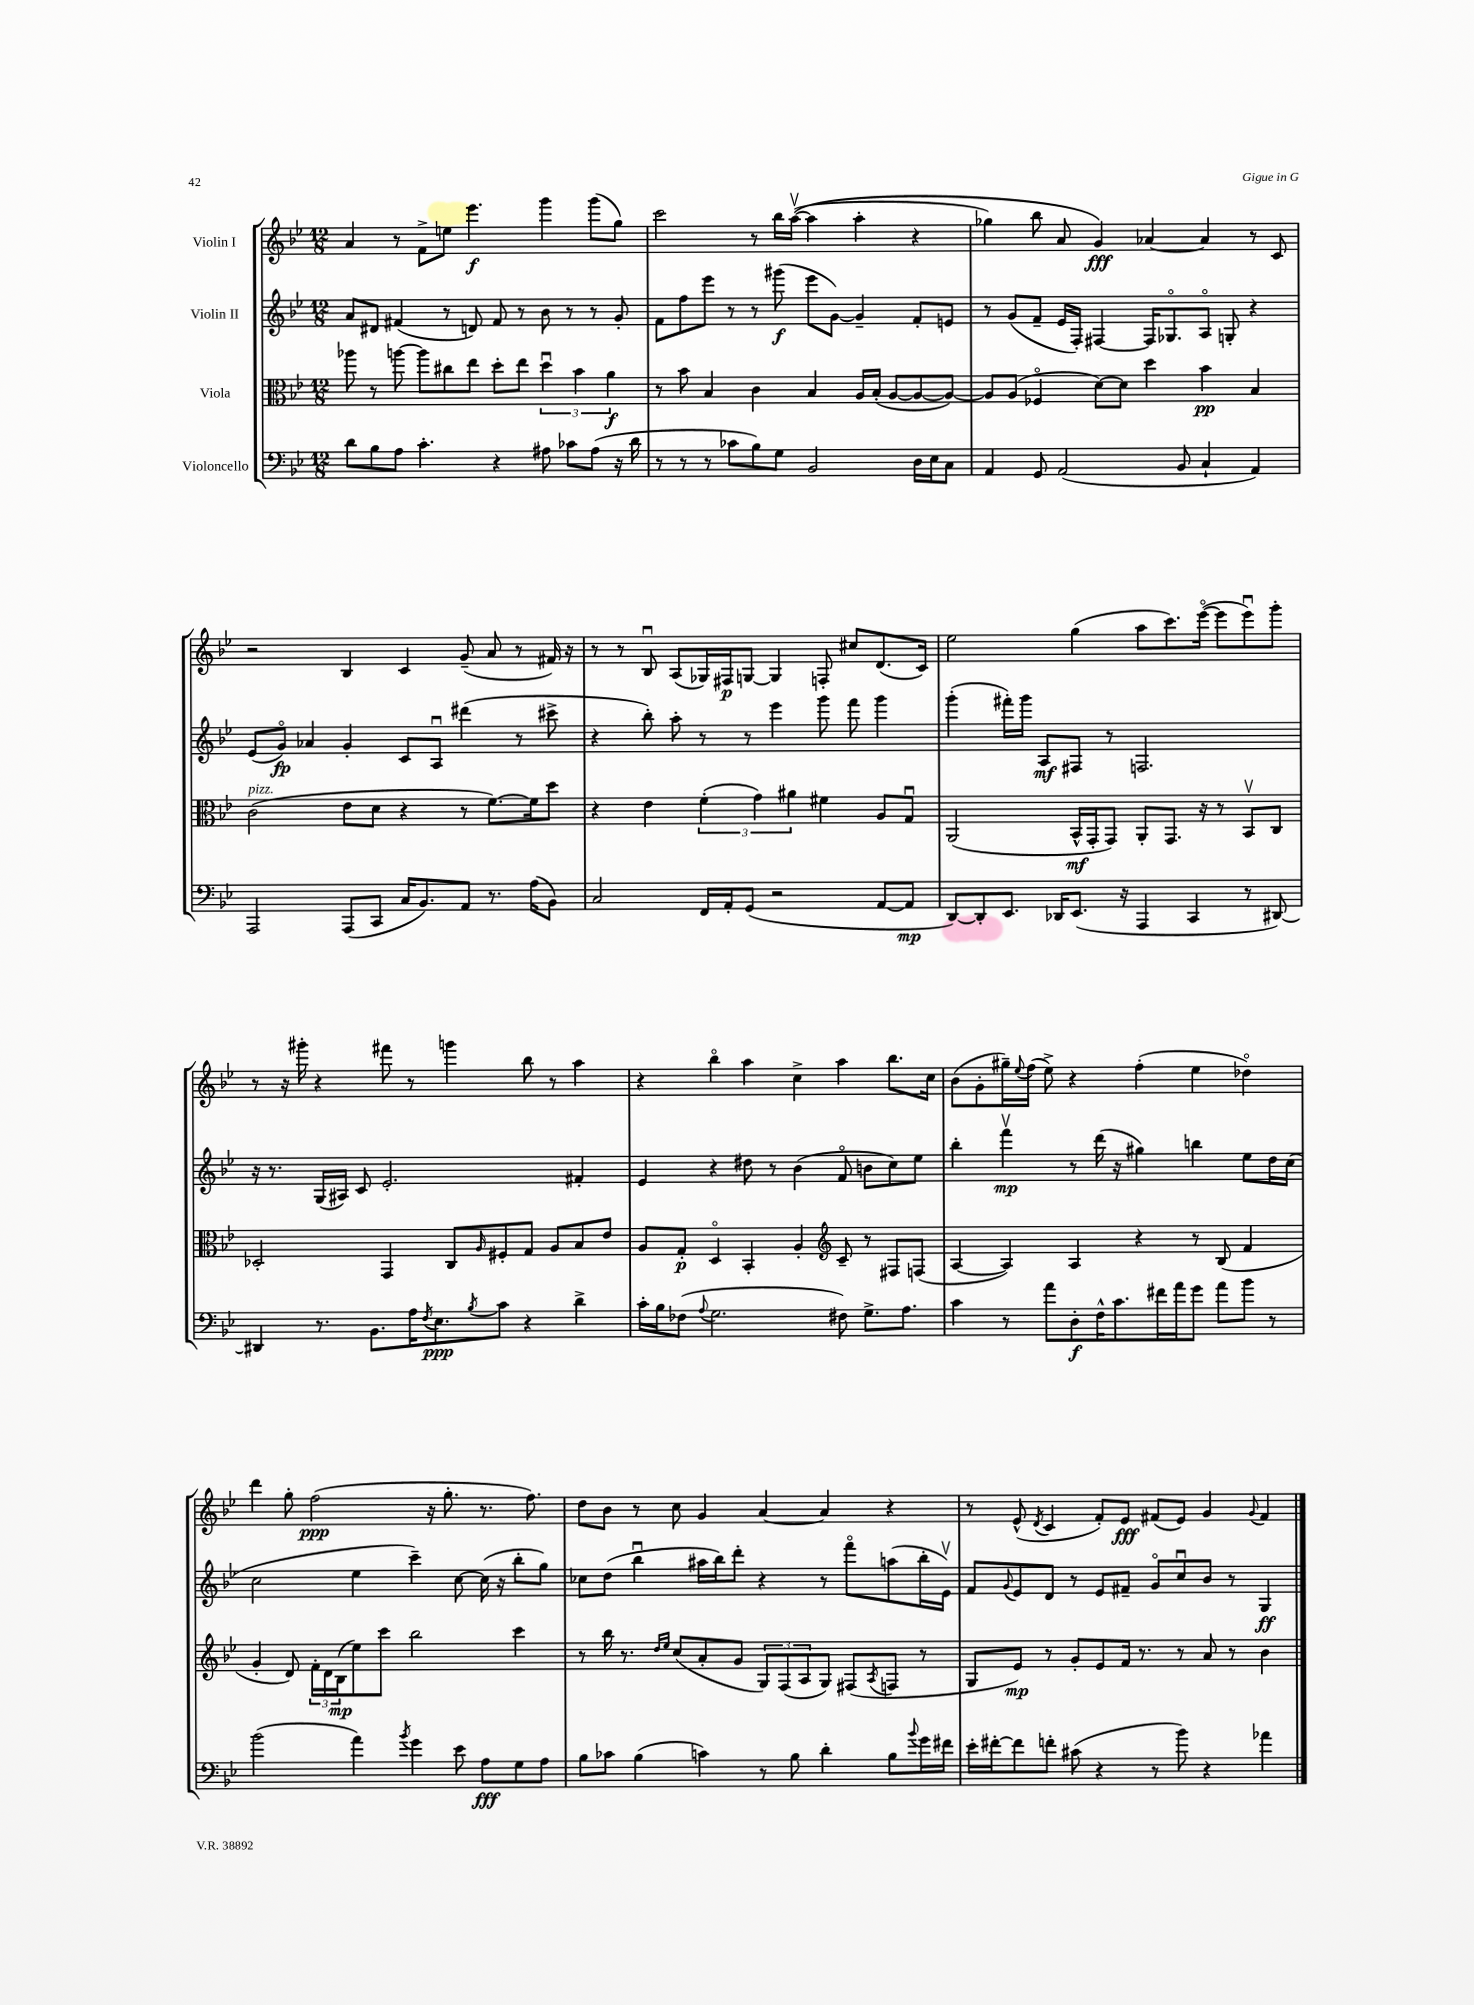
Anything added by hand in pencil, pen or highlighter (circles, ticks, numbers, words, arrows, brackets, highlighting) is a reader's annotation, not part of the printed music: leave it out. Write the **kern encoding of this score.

**kern	**dynam	**kern	**dynam	**kern	**dynam	**kern	**dynam
*part4	*part4	*part3	*part3	*part2	*part2	*part1	*part1
*staff4	*staff4	*staff3	*staff3	*staff2	*staff2	*staff1	*staff1
*I"Violoncello	*	*I"Viola	*	*I"Violin II	*	*I"Violin I	*
*clefF4	*	*clefC3	*	*clefG2	*	*clefG2	*
*k[b-e-]	*	*k[b-e-]	*	*k[b-e-]	*	*k[b-e-]	*
*M12/8	*	*M12/8	*	*M12/8	*	*M12/8	*
=18	=18	=18	=18	=18	=18	=18	=18
8d\L	.	8aa-X\	.	8a/L	.	4a/	.
8B-\	.	8r	.	8d#X/J	.	.	.
8A\J	.	[8aan\	.	(4f#X/	.	8r	.
4.c'\	.	8aa\L]	.	.	.	8f^\L	.
.	.	8cc#X\	.	8r	.	8een\J	.
.	.	8ee-\J	.	8dn/)	.	4.eee-\	f
4r	.	8dd'\L	.	8f#/	.	.	.
.	.	8ee-\J	.	8r	.	.	.
8A#X\	.	6ddu\	.	8b-\	.	4ggg\	.
8c-X\L	.	.	.	8r	.	.	.
.	.	6b-\	.	.	.	.	.
(8A#\J	.	.	.	8r	.	(8ggg\L	.
.	.	6a\	f	.	.	.	.
16r	.	.	.	8g'/	.	8gg\J)	.
16d\	.	.	.	.	.	.	.
=19	=19	=19	=19	=19	=19	=19	=19
8r	.	8r	.	8f\L	.	2ccc\	.
8r	.	8b-\	.	8ff\	.	.	.
8r	.	4B-/	.	8eee-\J	.	.	.
8c-X\L	.	.	.	8r	.	.	.
8B-\)	.	4c\	.	8r	.	8r	.
8G\J	.	.	.	(8ggg#X\	f	16bb-\LL	.
.	.	.	.	.	.	(([16aav\JJ	.
2BB-/	.	4B-/	.	8eee-\L	.	4aa\]	.
.	.	.	.	[8g\J)	.	.	.
.	.	16A/LL	.	4g~/]	.	4aa'\	.
.	.	(16B-'/JJ	.	.	.	.	.
.	.	[8A/L	.	.	.	.	.
16D\LL	.	8A/_	.	8f'/L	.	4r	.
16E-\J	.	.	.	.	.	.	.
8C\J	.	8A/J_)	.	8en/J	.	.	.
=20	=20	=20	=20	=20	=20	=20	=20
4AA/	.	8A/L]	.	8r	.	4gg-X\)	.
.	.	(8A/J	.	(8g/L	.	.	.
8GG/	.	4F-X/	.	8f~/J	.	8bb-\	.
(2AA/	.	.	.	16e-/LL	.	8a/	.
.	.	.	.	16F'/JJ)	.	.	.
.	.	[8d\L)	.	[4F#X/	.	4g/)	fff
.	.	8d\J]	.	.	.	.	.
.	.	4dd\	.	16F#/KL]	.	[4a-X/	.
.	.	.	.	8.G-X/	.	.	.
8BB-/	.	.	.	.	.	.	.
4C`/	.	4b-\	pp	8A/J	.	4a-/]	.
.	.	.	.	8Gn'/	.	.	.
4AA/)	.	4B-/	.	4r	.	8r	.
.	.	.	.	.	.	8c/	.
!!LO:LB:g=z
=21	=21	=21	=21	=21	=21	=21	=21
!	!	!LO:TX:a:i:t=pizz.	!	!	!	!	!
2AAA/	.	(2c\	.	(8e-/L	.	2r	.
.	.	.	.	8g/J)	fp	.	.
.	.	.	.	4a-X/	.	.	.
(8AAA/L	.	8e-\L	.	4g'/	.	4B-/	.
8CC/J	.	8d\J	.	.	.	.	.
16C/KL	.	4r	.	8c/L	.	4c/	.
8.BB-/)	.	.	.	.	.	.	.
.	.	.	.	8Au/J	.	.	.
8AA/J	.	8r	.	(4ddd#X\	.	(8g~/	.
8.r	.	[8.f\L)	.	.	.	8a/	.
.	.	.	.	8r	.	8r	.
(16A\KL	.	16f\k]	.	.	.	.	.
8BB-\J)	.	8dd\J	.	8ccc#X^\	.	16f#X/)	.
.	.	.	.	.	.	16r	.
=22	=22	=22	=22	=22	=22	=22	=22
2C/	.	4r	.	4r	.	8r	.
.	.	.	.	.	.	8r	.
.	.	4e-\	.	8bb-'\)	.	8B-u/	.
.	.	.	.	8aa'\	.	(8A/L	.
16FF/LL	.	(6f'\	.	8r	.	16G-X/L)	.
16AA'/J	.	.	.	.	.	16F#X/J	p
(8GG/J	.	.	.	8r	.	[8Gn/J	.
.	.	6g\)	.	.	.	.	.
2r	.	.	.	4eee-\	.	4G/]	.
.	.	6a#X\	.	.	.	.	.
.	.	4f#X\	.	8ggg\	.	8Fn'/	.
.	.	.	.	8fff\	.	8cc#X/L	.
[8AA/L	.	8A/L	.	4ggg\	.	(8.d/	.
8AA/J]	mp	8Gu/J	.	.	.	.	.
.	.	.	.	.	.	16c/Jk)	.
=23	=23	=23	=23	=23	=23	=23	=23
[8DD/L)	.	(2AA/	.	(4ggg'\	.	2ee-\	.
8DD'/]	.	.	.	.	.	.	.
8.EE-/J	.	.	.	16fff#X'\LL)	.	.	.
.	.	.	.	16ggg\JJ	.	.	.
.	.	.	.	8A/L	mf	.	.
16DD-X/KL	.	.	.	.	.	.	.
(8.EE-/J	.	16BB-^^/LL	mf	8F#X/J	.	(4gg\	.
.	.	16GG'/J	.	.	.	.	.
.	.	8GG/J)	.	8r	.	.	.
16r	.	.	.	.	.	.	.
4AAA/	.	8AA'/L	.	2.Fn/	.	8aa\L	.
.	.	8.GG/J	.	.	.	8.ccc\)	.
4CC/	.	.	.	.	.	.	.
.	.	16r	.	.	.	([16eee-\Jk	.
.	.	8r	.	.	.	8eee-\L]	.
8r	.	8BB-v/L	.	.	.	8eee-u\)	.
[8DD#X/)	.	8C/J	.	.	.	8ggg'\J	.
!!LO:LB:g=z
=24	=24	=24	=24	=24	=24	=24	=24
4DD#X/]	.	2D-X'/	.	16r	.	8r	.
.	.	.	.	8.r	.	.	.
.	.	.	.	.	.	16r	.
.	.	.	.	.	.	16ggg#X'\	.
8.r	.	.	.	(16G/LL	.	4r	.
.	.	.	.	16A#X/JJ)	.	.	.
.	.	.	.	8c/	.	.	.
8.BB-\L	.	.	.	.	.	.	.
.	.	4GG/	.	2.e-'/	.	8fff#X\	.
16A\K	.	.	.	.	.	8r	.
8qF/	.	.	.	.	.	.	.
8.E-\	ppp	.	.	.	.	.	.
.	.	8C/L	.	.	.	4gggn\	.
8qB-/	.	16qqA/	.	.	.	.	.
8c\J	.	8F#X'/	.	.	.	.	.
4r	.	8G/J	.	.	.	8bb-\	.
.	.	8A/L	.	.	.	8r	.
4d^\	.	8B-/	.	4f#X'/	.	4aa\	.
.	.	8e-/J	.	.	.	.	.
=25	=25	=25	=25	=25	=25	=25	=25
16c'\LL	.	8A/L	.	4e-/	.	4r	.
16B-\J	.	.	.	.	.	.	.
(8F-X\J	.	8G'/J	p	.	.	.	.
8qqA/	.	.	.	.	.	.	.
2.G\	.	4D/	.	4r	.	4bb-\	.
.	.	4BB-'/	.	8dd#X\	.	4aa\	.
.	.	.	.	8r	.	.	.
.	.	4A'/	.	(4b-\	.	4cc^\	.
*	*	*clefG2	*	*	*	*	*
8F#X\)	.	8c~/	.	8f/	.	4aa\	.
8.G^\L	.	8r	.	8bn\L	.	.	.
.	.	8F#X/L	.	8cc\)	.	8.bb-\L	.
8.A\J	.	.	.	.	.	.	.
.	.	(8Fn/J	.	8ee-\J	.	.	.
.	.	.	.	.	.	16cc\Jk	.
=26	=26	=26	=26	=26	=26	=26	=26
4c\	.	[4A/	.	4bb-'\	.	(8b-\L	.
.	.	.	.	.	.	8g'\	.
8r	.	4A/])	.	4fffv\	mp	16gg#X~\L)	.
.	.	.	.	.	.	8qqee-/	.
.	.	.	.	.	.	(16ff\JJ	.
8a\L	.	.	.	.	.	8ee-^\)	.
8D'\	f	4A/	.	8r	.	4r	.
16F^^\K	.	.	.	(16ddd\	.	.	.
8.c\	.	.	.	16r	.	.	.
.	.	4r	.	4gg#X\)	.	(4ff'\	.
16f#X\L	.	.	.	.	.	.	.
16a\J	.	.	.	.	.	.	.
8g\J	.	8r	.	4bbn\	.	4ee-\	.
8a\L	.	(8B-/	.	.	.	.	.
8b-\J	.	4f/	.	8ee-\L	.	4dd-X\)	.
8r	.	.	.	16dd\L	.	.	.
.	.	.	.	(16cc\JJ	.	.	.
!!LO:LB:g=z
=27	=27	=27	=27	=27	=27	=27	=27
(2b-\	.	4g'/	.	2cc\	.	4ddd\	.
.	.	8d/)	.	.	.	8gg'\	.
.	.	24f'\LL	.	.	.	(2ff\	ppp
.	.	24d\	.	.	.	.	.
.	.	(24B-\J	mp	.	.	.	.
4a\)	.	8ee-\)	.	4ee-\	.	.	.
.	.	8ccc\J	.	.	.	.	.
8qb-/	.	.	.	.	.	.	.
4g\	.	2bb-\	.	4ccc~\)	.	.	.
.	.	.	.	.	.	16r	.
.	.	.	.	.	.	8.gg'\	.
8e-\	.	.	.	[8cc\	.	.	.
8A\L	fff	.	.	(16cc\]	.	8.r	.
.	.	.	.	16r	.	.	.
8G\	.	4ccc\	.	8bb-'\L	.	.	.
.	.	.	.	.	.	8.ff\)	.
8A\J	.	.	.	8gg\J)	.	.	.
=28	=28	=28	=28	=28	=28	=28	=28
8B-\L	.	8r	.	8cc-X\L	.	8dd\L	.
8c-X\J	.	16bb-\	.	(8dd\J	.	8b-\J	.
.	.	8.r	.	.	.	.	.
(4B-\	.	.	.	4bb-u\	.	8r	.
.	.	16qqdd/LL	.	.	.	.	.
.	.	16qqee-/JJ	.	.	.	.	.
.	.	(8cc/L	.	.	.	8cc\	.
4cn\)	.	8a'/	.	16aa#X\LL	.	4g/	.
.	.	.	.	16bb-\J)	.	.	.
.	.	8g/J	.	8ddd'\J	.	.	.
8r	.	12G/L)	.	4r	.	[4a/	.
.	.	(12F/	.	.	.	.	.
8B-\	.	.	.	.	.	.	.
.	.	12A/	.	.	.	.	.
4d'\	.	8G/J)	.	8r	.	4a/]	.
.	.	(8F#X/L	.	8fff\L	.	.	.
.	.	8qA/	.	.	.	.	.
8B-\L	.	8Fn/J	.	(8aan\	.	4r	.
8qqb-/	.	.	.	.	.	.	.
16g\L	.	8r	.	16bb-'\L	.	.	.
16f#X\JJ	.	.	.	16e-v\JJ)	.	.	.
=29	=29	=29	=29	=29	=29	=29	=29
16e-'\LL	.	8G/L	.	8f/L	.	8r	.
[16f#X'\J	.	.	.	.	.	.	.
.	.	.	.	8qqg/	.	.	.
8f#\]	.	8e-/J)	mp	8e-/	.	(8e-^^/	.
.	.	.	.	.	.	8qd/	.
8fn'\J	.	8r	.	8d/J	.	4c/	.
(8c#X\	.	8g'/L	.	8r	.	.	.
4r	.	8e-/	.	8e-/L	.	8f'/L)	.
.	.	16f/Jk	.	8f#X~/J	.	8e-/J	fff
.	.	8.r	.	.	.	.	.
8r	.	.	.	8g/L	.	(8f#X/L	.
8b-\)	.	8r	.	8ccu/	.	8e-/J)	.
4r	.	8a/	.	8b-/J	.	4g/	.
.	.	8r	.	8r	.	.	.
.	.	.	.	.	.	8qqg/	.
4a-X\	.	4b-\	.	4G/	ff	4f#/	.
==	==	==	==	==	==	==	==
*-	*-	*-	*-	*-	*-	*-	*-
